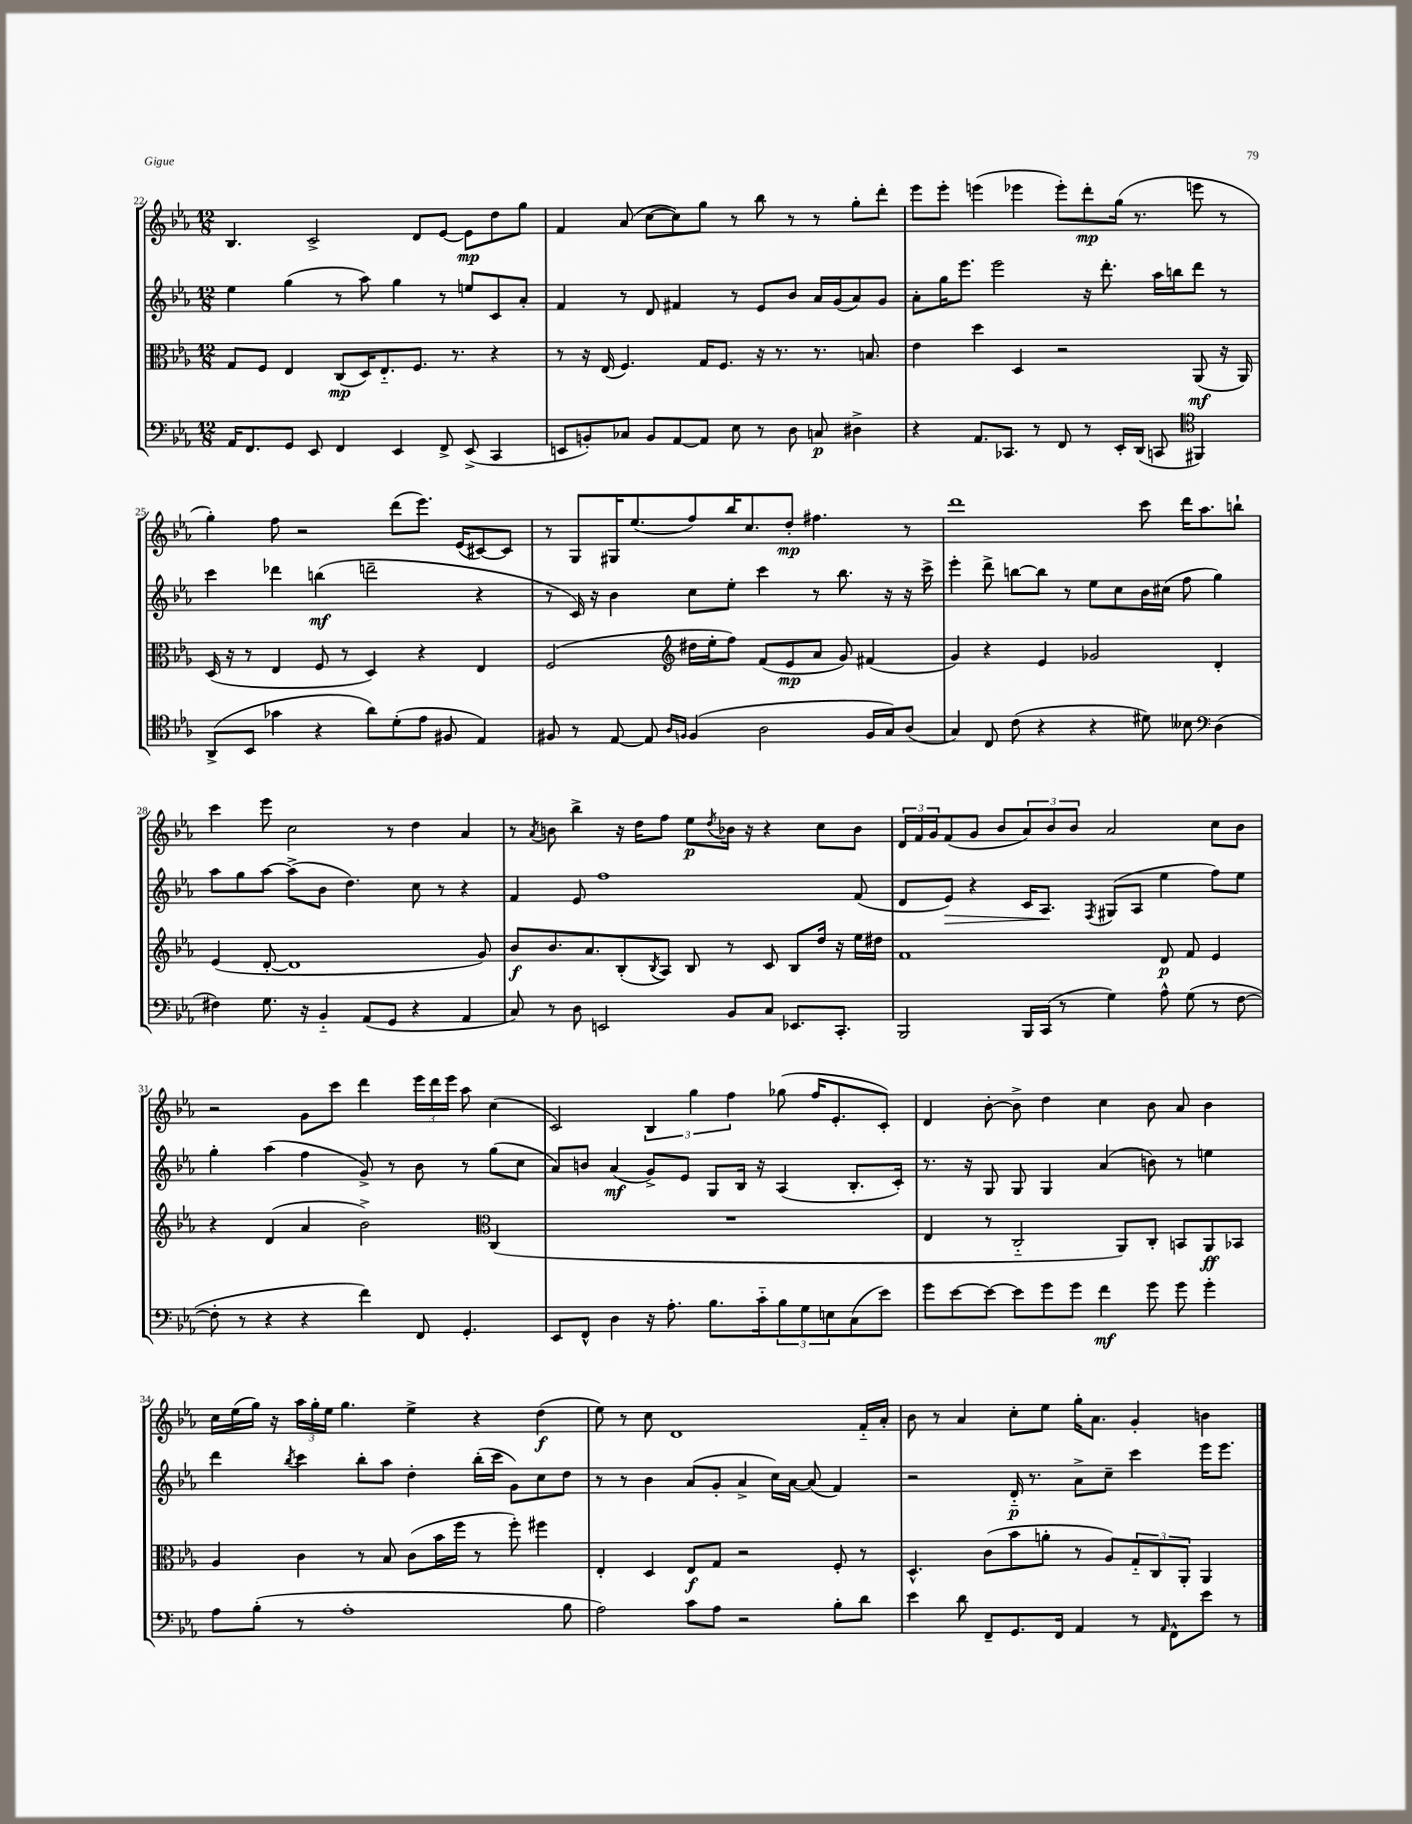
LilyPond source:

<<
\new StaffGroup <<
\new Staff = "s0" {
    \clef treble \key ees \major \numericTimeSignature \time 12/8
    bes4. c'2-> d'8 ees'8~ ees'8\mp d''8 g''8 |
    f'4 aes'8( c''8~ c''8) g''8 r8 bes''8 r8 r8 g''8-. d'''8-. |
    ees'''8 ees'''8-. e'''4( ees'''4 ees'''8-.) d'''8-.\mp g''16( r8. e'''8 r8 |
    g''4-.) f''8 r2 d'''8( ees'''8.) ees'16( cis'8~) cis'8 |
    r8 g8 gis16 ees''8.( f''8) bes''16 c''8. d''8-.\mp fis''4. r8 |
    d'''1 c'''8 d'''16 aes''8. b''8-! |
    c'''4 ees'''8 c''2 r8 d''4 aes'4 |
    r8 \acciaccatura { aes'8 } b'8 bes''4-> r16 d''16 f''8 ees''8\p \acciaccatura { d''8 } bes'16 r16 r4 c''8 bes'8 |
    \tuplet 3/2 { d'16 f'16 g'16 } f'8( g'8 bes'8 \tuplet 3/2 { aes'8) bes'8 bes'8 } aes'2 c''8 bes'8 |
    r2 g'8 c'''8 d'''4 \tuplet 3/2 { ees'''16 d'''16 ees'''16 } aes''8 c''4( |
    c'2) \tuplet 3/2 { bes4 g''4 f''4 } ges''8( f''16 ees'8.-. c'8-.) |
    d'4 bes'8~-. bes'8-> d''4 c''4 bes'8 aes'8 bes'4 |
    c''16 ees''16( g''16) r16 \tuplet 3/2 { aes''16 g''16-. ees''16 } g''4. ees''4-> r4 d''4\f( |
    ees''8) r8 c''8 d'1 f'16-_ aes'16-. |
    bes'8 r8 aes'4 c''8-. ees''8 g''16-. aes'8. g'4-. b'4 \bar "|." |
}
\new Staff = "s1" {
    \clef treble \key ees \major \numericTimeSignature \time 12/8
    ees''4 g''4( r8 aes''8) g''4 r8 e''8 c'8 aes'8-. |
    f'4 r8 d'8 fis'4 r8 ees'8 bes'8 aes'16 g'16( aes'8) g'8 |
    aes'8-. g''16 ees'''8. ees'''2 r16 d'''8.-. aes''16 b''16 d'''8 r8 |
    c'''4 des'''4 b''4\mf( d'''2-- r4 |
    r8 c'16) r16 bes'4 c''8 ees''8-. c'''4 r8 bes''8. r16 r16 c'''16-> |
    ees'''4-. d'''8-> b''8~ b''8 r8 ees''8 c''8 bes'16 cis''16( f''8 g''4) |
    aes''8 g''8 aes''8~ aes''8->( bes'8 d''4.) c''8 r8 r4 |
    f'4 ees'8 f''1 f'8( |
    d'8 ees'8\>) r4 c'16 aes8.\! \acciaccatura { f8 } gis8( aes8 ees''4 f''8) ees''8 |
    g''4-. aes''4( f''4 g'8->) r8 bes'8 r8 g''8( c''8 |
    aes'8) b'8 aes'4\mf( g'8->) ees'8 g8 bes16 r16 aes4( bes8.-. c'16-.) |
    r8. r16 g8 g8 g4 aes'4( b'8) r8 e''4 |
    d'''4 \acciaccatura { bes''8 } c'''4 bes''8-. aes''8 d''4-. bes''16-.( c'''16 g'8) c''8 d''8 |
    r8 r8 bes'4 aes'8( g'8-. aes'4-> c''16) aes'16~ aes'8( f'4) |
    r2 d'16-_\p r8. aes'8-> c''8-- c'''4 ees'''16 ees'''8. \bar "|." |
}
\new Staff = "s2" {
    \clef alto \key ees \major \numericTimeSignature \time 12/8
    g8 f8 ees4 c8\mp( d16) ees8.-_ f8. r8. r4 |
    r8 r16 ees16( f4.) g16 f8. r16 r8. r8. b8. |
    ees'4 d''4 d4 r2 aes,8\mf( r16 aes,16) |
    d16( r16 r8 ees4 f8 r8 d4) r4 ees4 |
    f2( \clef treble dis''16 ees''16-. f''8) f'8( ees'8\mp aes'8 g'8) fis'4( |
    g'4) r4 ees'4 ges'2 d'4-. |
    ees'4( d'8~-. d'1 g'8) |
    bes'8\f bes'8. aes'8. bes8-.( \acciaccatura { bes8 } aes8) bes8 r8 c'8 bes8 d''16 r16 ees''16 dis''16 |
    f'1 d'8\p f'8 ees'4 |
    r4 d'4( aes'4 bes'2->) \clef alto c4( |
    R1. |
    ees4 r8 c2-_ aes,8) c8-. b,8 aes,8\ff bes,8 |
    aes4 c'4 r8 bes8 c'8( bes'16 f''16 r8 f''8-.) fis''4 |
    ees4-. d4 ees8\f g8 r2 f8-. r8 |
    d4.-^ c'8( bes'8 a'8-. r8 aes8) \tuplet 3/2 { g8-_ c8 aes,8-. } aes,4 \bar "|." |
}
\new Staff = "s3" {
    \clef bass \key ees \major \numericTimeSignature \time 12/8
    aes,16 f,8. g,8 ees,8 f,4 ees,4 f,8-> ees,8->( c,4 |
    e,8 b,8-.) ces8 b,8 aes,8~ aes,8 ees8 r8 d8 c8\p dis4-> |
    r4 aes,8. ces,8. r8 f,8 r8 ees,16-. d,16( c,8 \clef tenor fis,4) |
    aes,8->( bes,8 ges'4 r4 aes'8) d'8-.( ees'8 fis8 ees4) |
    fis8 r8 ees8~ ees8 \grace { aes16 f16 } f4( aes2 f16 g16) aes8( |
    g4) c8 c'8( r4 r4 dis'8) beses8 \clef bass d4( |
    fis4) g8. r16 bes,4-_ aes,8( g,8 r4 aes,4 |
    c8) r8 d8 e,2 bes,8 c8 ees,8. c,8.-. |
    bes,,2 bes,,16 c,16( r8 g4) aes8-^ g8( r8 f8~ |
    f8-. r8 r4 r4 f'4) f,8 g,4.-. |
    ees,8 f,8-^ d4 r16 aes8.-. bes8. c'16-_ \tuplet 3/2 { bes8 g8 e8 } c8( ees'8) |
    g'8 ees'8~ ees'8~ ees'8 g'8 g'8 f'4\mf g'8 g'8 g'4-. |
    aes8 bes8-.( r8 aes1-. bes8 |
    aes2) c'8 aes8 r2 bes8-. d'8 |
    ees'4 d'8 f,8-- g,8. f,16 aes,4 r8 \grace { aes,16 } f,8-^ ees'8 r8 \bar "|." |
}
>>
>>
\layout { \context { \Score currentBarNumber = #22 } }
